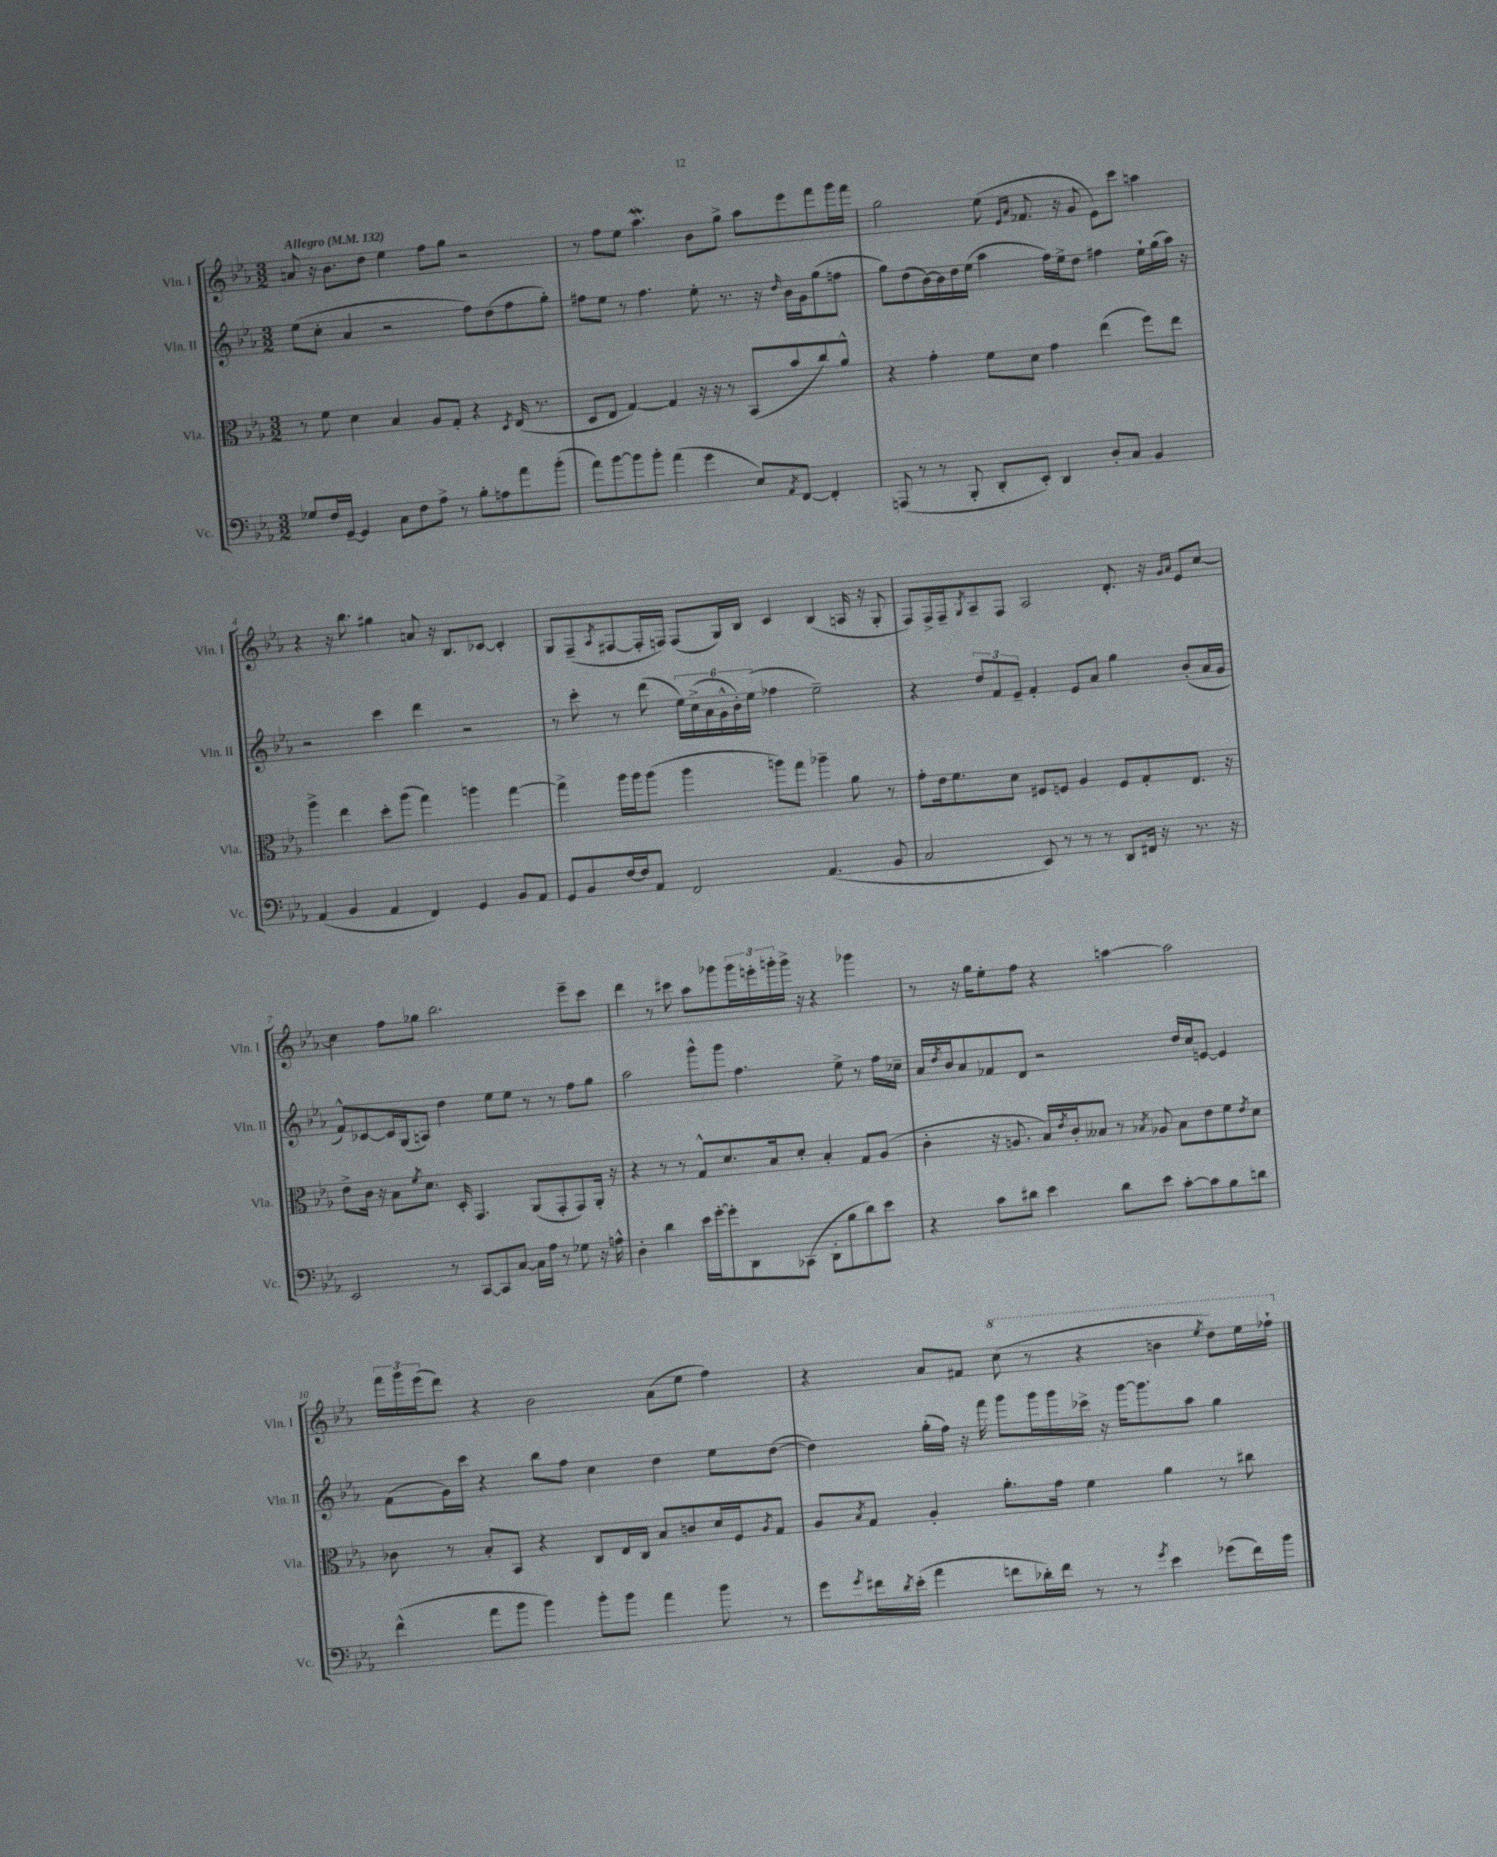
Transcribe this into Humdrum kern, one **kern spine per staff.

**kern	**kern	**kern	**kern
*staff4	*staff3	*staff2	*staff1
*clefF4	*clefC3	*clefG2	*clefG2
*k[b-e-a-]	*k[b-e-a-]	*k[b-e-a-]	*k[b-e-a-]
*M3/2	*M3/2	*M3/2	*M3/2
*MM132	*MM132	*MM132	*MM132
8G-	8r	(8ee-	8a
16F	8f	8cc'	16r
[16GG~	.	.	8.b-
4GG]	4d	4a-	.
.	.	.	8dd
8C	4B-	2r	4ee-
8F	.	.	.
8A-^	8A-	.	8ff
8r	8G'	.	8gg
8B-'	4r	8ff)	2r
8A	.	(8dd	.
.	8qD	.	.
8a-	(16E-	8ff	.
.	8.r	.	.
(8b-'	.	8gg')	.
=	=	=	=
8a-)	8D	8ff#	8r
[8b-	8E-	8ee-	8ff
8b-]	[4G)	8r	8ee-
8b-'	.	4.ff#	4.aa-
(4a-	4G]	.	.
4g	16r	8ee-'	8b-
.	16r	.	.
.	8r	8.r	8gg^
8E-)	(8BB-	.	8aa-
.	.	16r	.
8qAA-	.	16qqdd	.
[8FF	8b-	16b-	8eee-
.	.	16g	.
4FF']	8cc)	(8gg	8fff
.	8a-^^	8ff	16ggg
.	.	.	16fff
=	=	=	=
(8AAA	4r	8gg)	2gg
8r	.	(8dd	.
8r	4g'	[16b-)	.
.	.	16b-]	.
8BBB-'	.	16dd	.
.	.	(16ee-	.
8DD'	8f	4aa-	(8ee-
.	.	.	16qqe-
.	.	.	16qqa-
8EE-')	8d	.	8.f-
4DD	4g	16ff)	.
.	.	16ee-^	16r
.	.	8dd	8g
8D'	(4ee-	4ff#	8e-)
8C	.	.	8ccc
4BB-	8ff)	16ee-`	4aa
.	.	(16gg	.
.	8ee-	16aa-)	.
.	.	16r	.
=	=	=	=
(4AA-	4aa-^	2r	4r
4BB-	4ee-	.	16r
.	.	.	8.bb-
4AA-	8dd'	4ccc	4gg#
.	(8aa-	.	.
4FF)	4gg)	4ddd	8a
.	.	.	16r
.	.	.	8.B-
4GG	4aa	2r	.
.	.	.	[8c-
8BB-	[4gg	.	4c-']
8AA-	.	.	.
=	=	=	=
8GG	4gg^]	8r	8G
8BB-	.	8ccc'	(8F~
.	.	.	8qA-
[16F	16aa-	8r	[8F#
16F]	16aa-	.	.
8AA-	(8aa-	(8ddd	16F#']
.	.	.	16F)
2FF	4aa-	24ee-)	(8F
.	.	(24cc^	.
.	.	24a-	.
.	.	24g^^	16G)
.	.	24b-')	.
.	.	.	16B-
.	.	(24ee-	.
.	8aa)	4ff-	4c
.	8gg	.	.
(4.AA-	4aa-~	2ee-~)	(4B-
.	8a-	.	16A
.	.	.	16r
8BB-	8r	.	8G'
=	=	=	=
2C	8g'	4r	8F)
.	16e-	.	16F^
.	8.f	.	16F~
.	.	.	8qG
.	.	12dd	8A-~
.	.	12f	.
.	8d	.	8F
.	.	12e-~	.
8EE-)	8F#	4f'	2A-
8r	8F	.	.
8r	4A-	8e-	.
8r	.	8a-	.
8DD	8F	4gg	8.d'
16FF#	8G'	.	.
16r	.	.	16r
.	.	.	16qqg
.	.	.	16qqa-
8.r	8.E-	(8b-'	8e-
.	.	16a-	[8cc
16r	16r	16g	.
=	=	=	=
2EE-	8e-^	8f^^)	4cc]
.	16c	[8c-	.
.	16r	.	.
.	8B-	16c-]	8ff
.	.	(16G	.
.	8qf	.	.
.	8.d	8A)	8gg-
8r	.	4dd	2.bb-
.	16D'	.	.
[8CC	4.GG	.	.
8CC]	.	8ee-	.
[8C	.	8ee-	.
16C]	(8AA-	8r	.
16A-	.	.	.
8r	8GG'	8r	.
8G-	8GG)	8ff	8eee-~
16r	16AA-'	8gg	8ccc
16A^^	16r	.	.
=	=	=	=
4D'	4r	2aa-	4ddd
4d	8r	.	8r
.	8r	.	8ccc#
16e-	8G^^	8ggg^^	8aa-
[16g'	.	.	.
8g']	8.d	8ggg	8ggg-
8DD	.	4.ff	24ggg-
.	.	.	24eee'
.	16B-	.	.
.	.	.	24ggg'
(8CC-	8d'	.	16ggg^
.	.	.	16r
8DD'	4B-'	.	4r
8B-	.	8ee-^	.
8d)	8G	8r	4ggg-
8e-	(8A-	16ff	.
.	.	16cc-~	.
=	=	=	=
4r	4c'	16a-	8r
.	.	8qdd	.
.	.	16b-	.
.	.	8a-	16r
.	.	.	16gg
8c	16r	8f-	8ee-'
.	8.A	.	.
8d#	.	8d	8ff
4e-	16B-)	2r	4r
.	8qe-	.	.
.	16c'	.	.
.	8B--	.	.
8d#	8r	.	[4aa
.	8qB-	.	.
8e-	8A-	.	.
[8c'	8B-	16dd	2aa]
.	.	16cc	.
8c]	8e-	[8e	.
8B-	8f	4e]	.
.	8qe-	.	.
8d	8d	.	.
=	=	=	=
(4f^^	8c-	(8f	24fff
.	.	.	24ggg
.	.	.	(24eee-
.	8r	16g)	8ddd)
.	.	16ccc	.
8a-	8B-'	4r	4r
8b-	8BB-	.	.
4b-)	4r	8bb-	2b-
.	.	8ff	.
8b-'	8C	4cc	.
8b-	16E-	.	.
.	16C	.	.
4a-	8B-	4dd	(8a-
.	8c	.	8ee-
8b-	16d	8ee-	4ff)
.	16F	.	.
.	8qA-	.	.
8r	8G	([8dd	.
=	=	=	=
8g	8A-	4dd])	4r
8qg	8qB-	.	.
16f#	8G	.	.
8qd	.	.	.
(16e-'	.	.	.
4a-	4A-'	(16gg'	8a-
.	.	16ff)	.
.	.	16r	8f#
.	.	16fff	.
8f	8.a-'	8ggg	(8ccc
16d-')	.	16ggg	8r
16f	16g	16ggg	.
8r	4f	16ccc-^	4r
.	.	16r	.
8r	.	[16ggg	.
.	.	8.ggg]	.
8qg	.	.	.
4e-	4a-	.	4bb
.	.	8aa-	.
.	.	.	8qeee-
(8g-	8r	4gg	8ddd)
16f)	8cc#	.	16eee-
16b-	.	.	16fff-`
==	==	==	==
*-	*-	*-	*-
